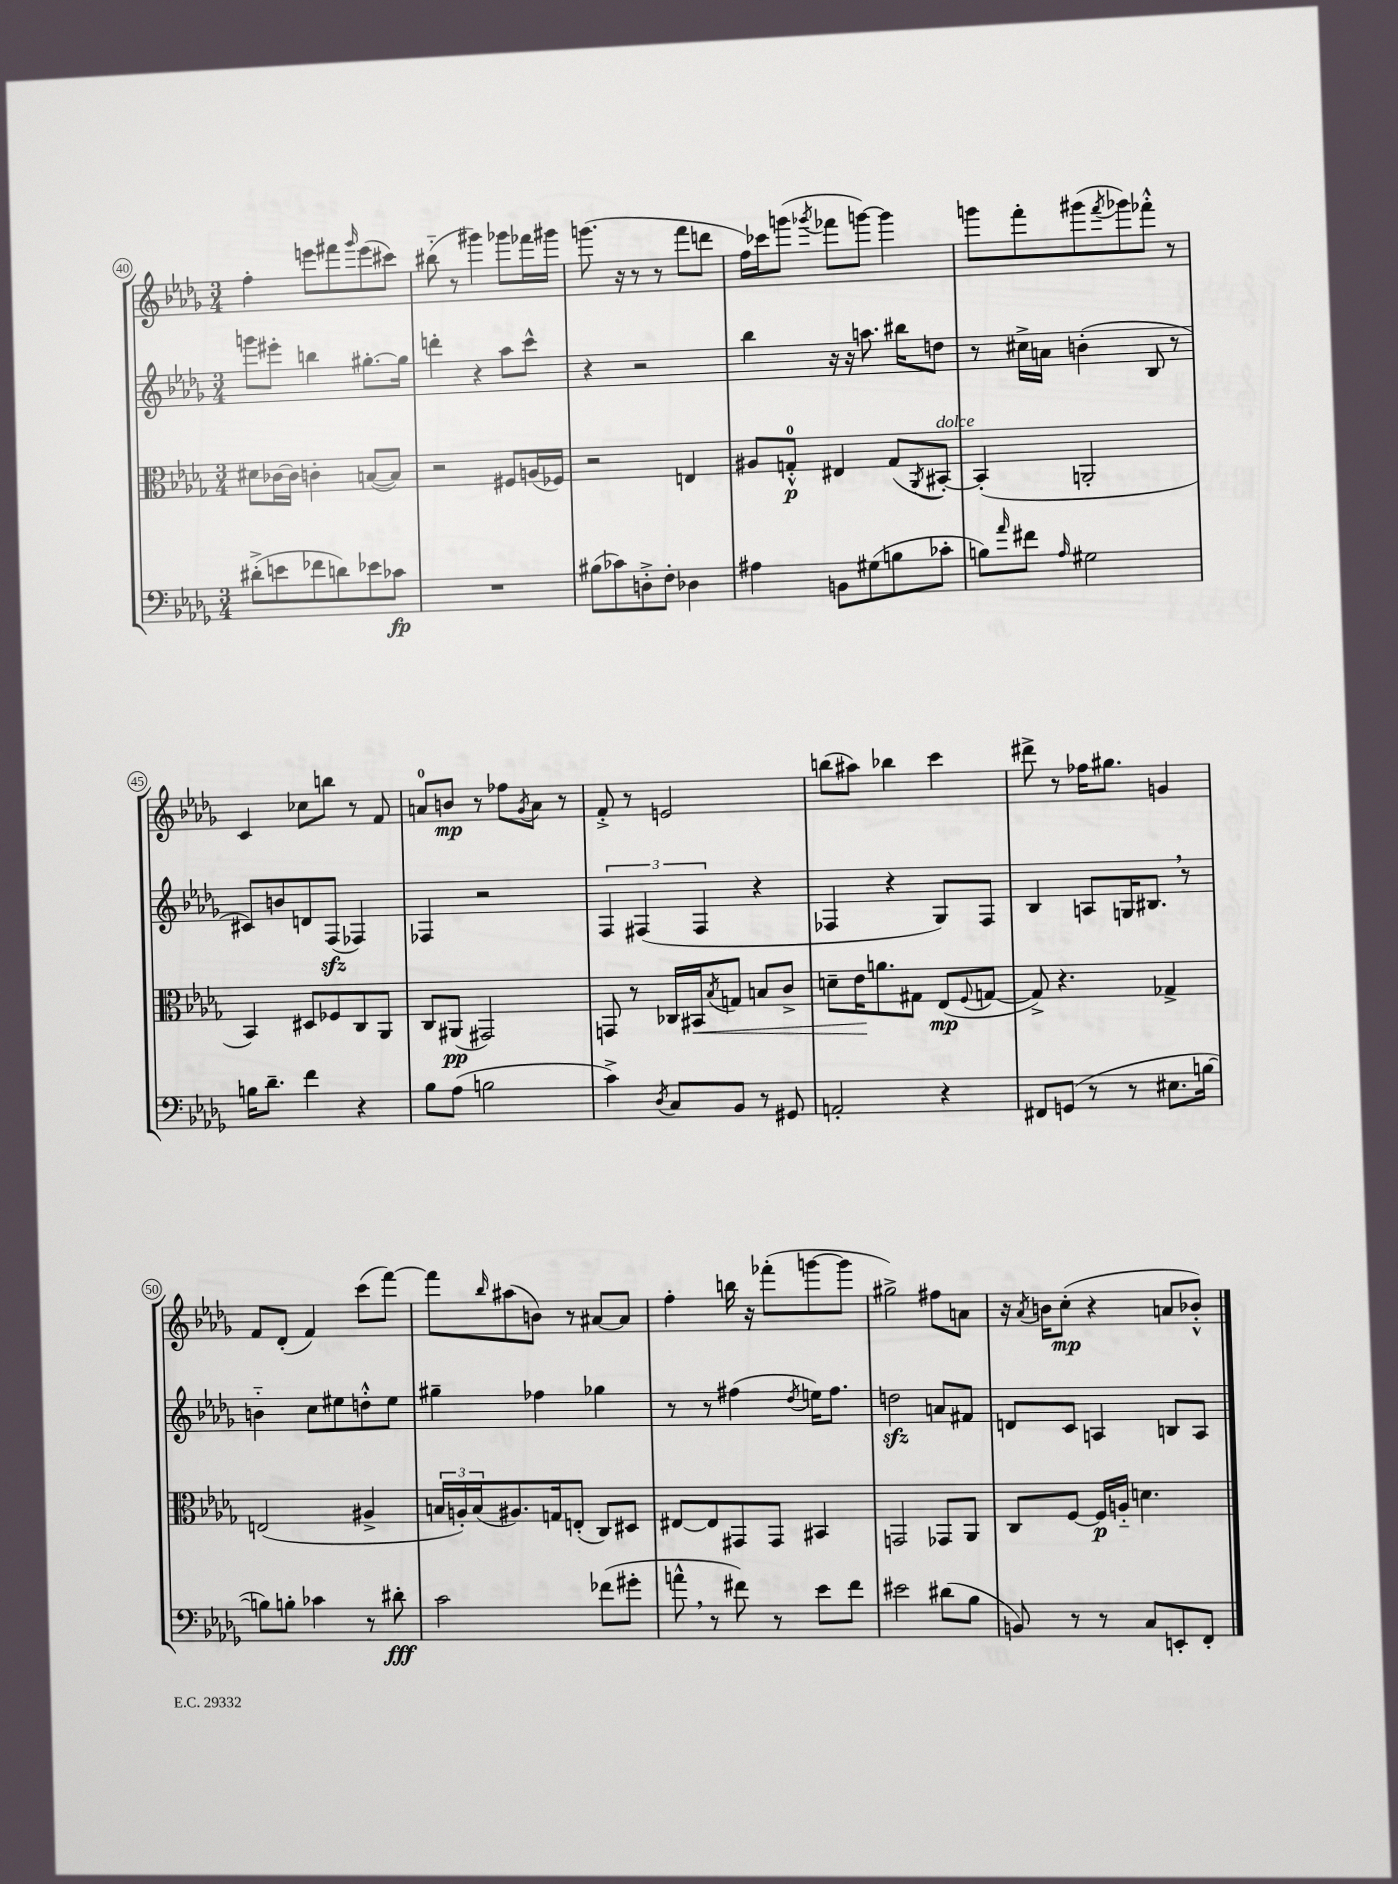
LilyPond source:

<<
\new StaffGroup <<
\new Staff = "s0" {
    \clef treble \key des \major \numericTimeSignature \time 3/4
    f''4-. e'''8 fis'''8 \grace { ges'''16 } e'''8( cis'''8) |
    bis''8-_( r8 gis'''4) ges'''8 fes'''16 gis'''16 |
    g'''8.( r16 r8 r8 f'''8 d'''8 |
    f''16) ces'''16 g'''8( \acciaccatura { ges'''8 } fes'''8 g'''8~) g'''4 |
    g'''8 f'''8-. gis'''8( \acciaccatura { f'''8 } ges'''8) fes'''8-.-^ r8 |
    c'4 ces''8 b''8 r8 f'8 |
    a'8-0 b'8\mp r8 fes''8 \acciaccatura { ges'8 } a'8 r8 |
    f'8-.-> r8 e'2 |
    b''8( ais''8) bes''4 c'''4 |
    dis'''8-> r8 fes''16 gis''8. g'4 |
    f'8 des'8-.( f'4) c'''8( f'''8~) |
    f'''8 \grace { bes''16 } ais''8( b'8) r8 ais'8~ ais'8 |
    f''4-. b''16 r16 fes'''8-.( g'''8~ g'''8 |
    gis''2->) fis''8 a'8 |
    r16 \acciaccatura { aes'8 } b'16 c''8-.\mp( r4 a'8 bes'8-.-^) \bar "|." |
}
\new Staff = "s1" {
    \clef treble \key des \major \numericTimeSignature \time 3/4
    g'''8 eis'''8-. b''4 gis''8.~-. gis''16 |
    d'''4-. r4 aes''8 c'''8-^ |
    r4 r2 |
    bes''4 r16 r16 a''8. bis''16 d''8 |
    r8 cis''16-> a'16 b'4-.( bes8 r8 |
    cis'8) b'8 d'8 f8\sfz( fes4) |
    fes4 r2 |
    \tuplet 3/2 { f4 fis4( fis4 } r4 |
    fes4 r4 ges8) fes8 |
    bes4 a8 g16 bis8. \breathe r8 |
    b'4-_ c''8 eis''8 d''8-.-^ eis''8 |
    gis''4-- fes''4 ges''4 |
    r8 r8 fis''4( \acciaccatura { des''8 } e''16) fis''8. |
    d''2\sfz a'8 fis'8 |
    d'8 c'8 a4 b8 a8 \bar "|." |
}
\new Staff = "s2" {
    \clef alto \key des \major \numericTimeSignature \time 3/4
    dis'8 ces'16~ ces'16 c'4-. b8~( b8) |
    r2 fis8 a16( fes16) |
    r2 e4 |
    ais8 g8-0-.-^\p eis4 g8( \acciaccatura { aes,8 } bis,8~-.^\markup { \italic "dolce" }) |
    bis,4-.( a,2-. |
    bes,4) dis8 fes8 c8 aes,8 |
    c8 ais,8\pp( gis,2) |
    g,8 r8 ces16 bis,16\< \acciaccatura { bes8 } g8 b8 c'8-> |
    d'8-- ees'16\! a'8. gis8 ees8\mp( \appoggiatura { f8 } g8~ |
    g8->) r4. ges4-> |
    e2( ais4-> |
    \tuplet 3/2 { b16 a16-.) b16( } ais8.) g16 e8-.( c8) dis8 |
    eis8~ eis8 gis,8 gis,8 bis,4 |
    g,2 ges,8 aes,8 |
    c8 f8~ f16\p a16-_ d'4. \bar "|." |
}
\new Staff = "s3" {
    \clef bass \key des \major \numericTimeSignature \time 3/4
    dis'8-.->( e'8 fes'8 d'8) ees'8 ces'8\fp |
    R2. |
    bis8( ces'8) d8-.-> f8-. des4 |
    ais4 b,8 gis8( b8 ces'8-. |
    b8) \grace { aes'16 } fis'8 \grace { aes16 } gis2 |
    b16 des'8.-- f'4 r4 |
    bes8 aes8( b2 |
    c'4->) \acciaccatura { des8 } c8 bes,8 r8 gis,8 |
    a,2-. r4 |
    fis,8 g,8( r8 r8 eis8. b16~ |
    b8) b8-. ces'4 r8 dis'8-.\fff |
    c'2 fes'8( gis'8-. |
    a'8-^ \breathe r8 fis'8) r8 ees'8 fis'8 |
    eis'2 dis'8( bes8 |
    b,8) r8 r8 c8 e,8-. f,8-. \bar "|." |
}
>>
>>
\layout { \context { \Score currentBarNumber = #40 \override BarNumber.stencil = #(make-stencil-circler 0.1 0.3 ly:text-interface::print) } }
